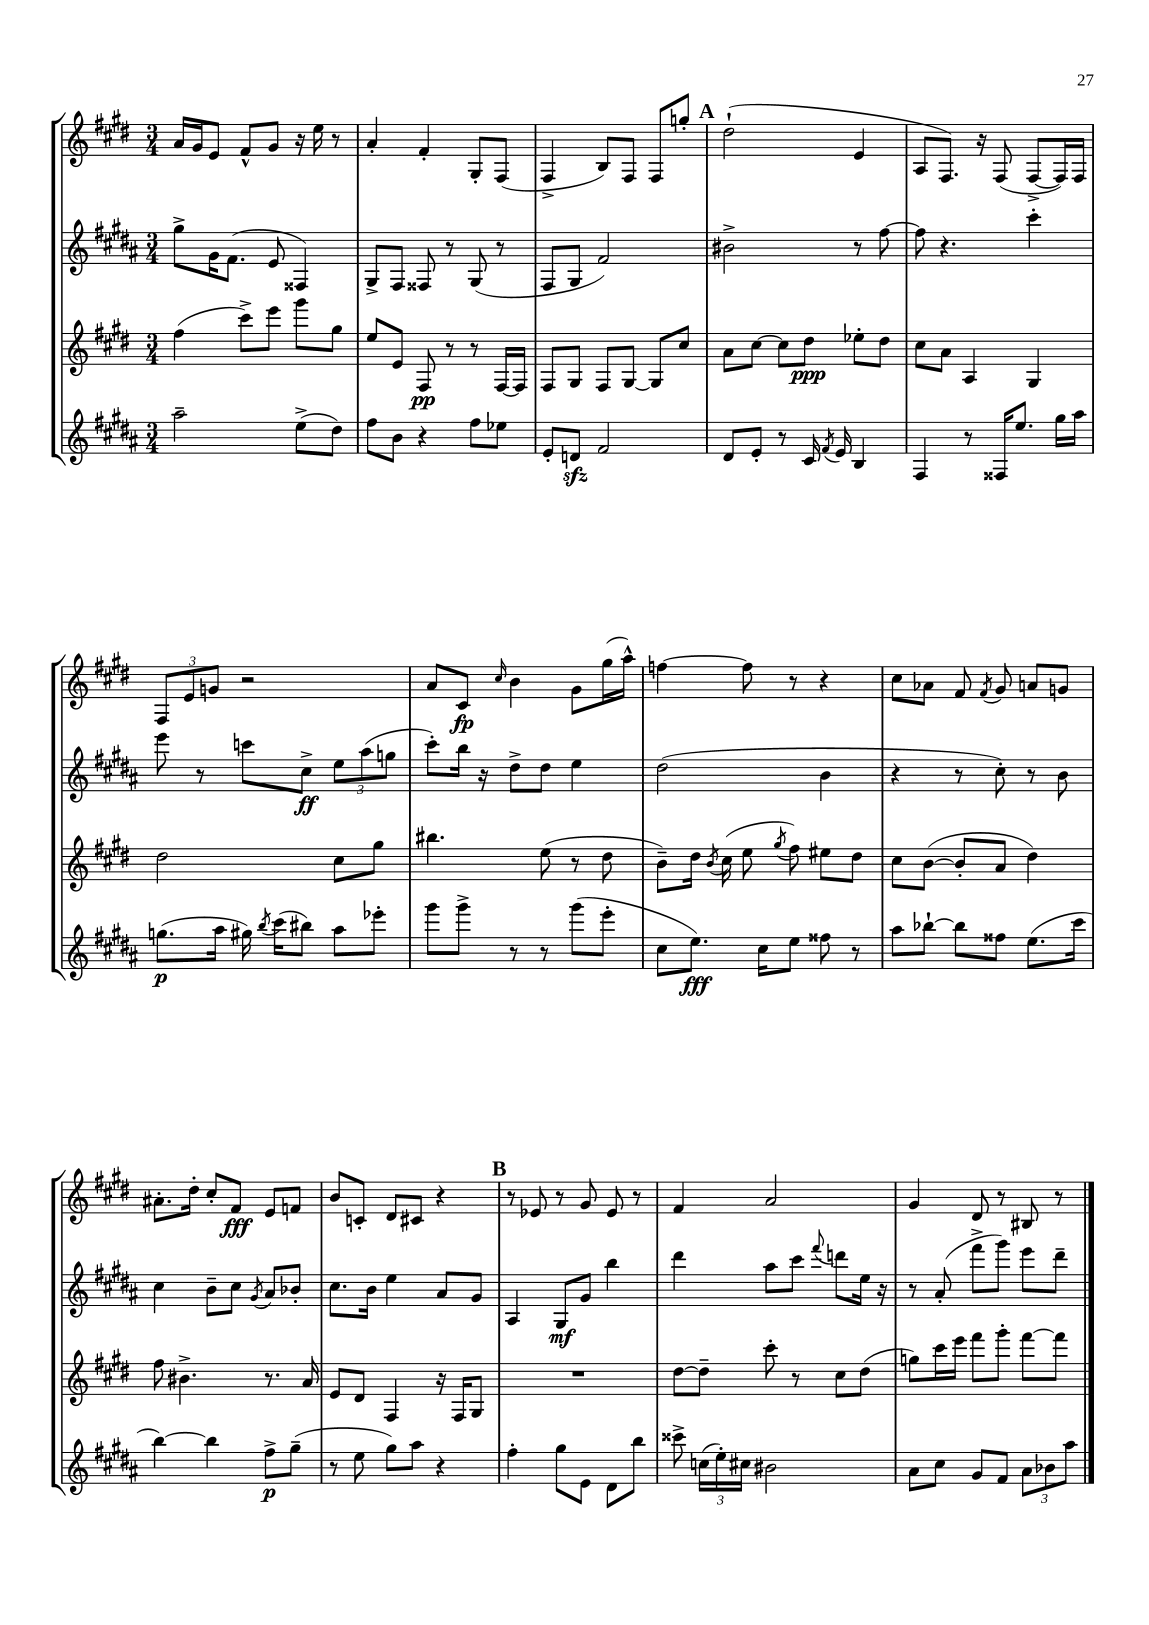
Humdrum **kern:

**kern	**dynam	**kern	**dynam	**kern	**dynam	**kern	**dynam
*part4	*part4	*part3	*part3	*part2	*part2	*part1	*part1
*staff4	*staff4	*staff3	*staff3	*staff2	*staff2	*staff1	*staff1
*clefG2	*	*clefG2	*	*clefG2	*	*clefG2	*
*k[f#c#g#d#a#]	*	*k[f#c#g#d#]	*	*k[f#c#g#d#a#]	*	*k[f#c#g#d#]	*
*M3/4	*	*M3/4	*	*M3/4	*	*M3/4	*
=2	=2	=2	=2	=2	=2	=2	=2
2aa#~\	.	(4ff#\	.	8gg#^\L	.	16a/LL	.
.	.	.	.	.	.	16g#/J	.
.	.	.	.	16g#\K	.	8e/J	.
.	.	.	.	(8.f#\J	.	.	.
.	.	8ccc#^\L)	.	.	.	8f#^^/L	.
.	.	8eee\J	.	8e/	.	8g#/J	.
(8ee^\L	.	8ggg#\L	.	4F##X/)	.	16r	.
.	.	.	.	.	.	16ee\	.
8dd#\J)	.	8gg#\J	.	.	.	8r	.
=3	=3	=3	=3	=3	=3	=3	=3
8ff#\L	.	8ee/L	.	8G#^/L	.	4a'/	.
8b\J	.	8e/J	.	8F#/J	.	.	.
4r	.	8F#/	pp	8F##X/	.	4f#'/	.
.	.	8r	.	8r	.	.	.
8ff#\L	.	8r	.	(8G#/	.	8G#'/L	.
8ee-X\J	.	[16F#/LL	.	8r	.	(8F#/J	.
.	.	16F#/JJ]	.	.	.	.	.
=4	=4	=4	=4	=4	=4	=4	=4
8e'/L	.	8F#/L	.	8F#/L	.	4F#^/	.
8dnzz/J	.	8G#/J	.	8G#/J	.	.	.
2f#/	.	8F#/L	.	2f#/)	.	8B/L)	.
.	.	[8G#/J	.	.	.	8F#/J	.
.	.	8G#/L]	.	.	.	8F#/L	.
.	.	8cc#/J	.	.	.	8ggn'/J	.
!!LO:REH:place=s1:t=A
=5	=5	=5	=5	=5	=5	=5	=5
8d#/L	.	8a\L	.	2b#X^\	.	(2dd#`\	.
8e'/J	.	[8cc#\J	.	.	.	.	.
8r	.	8cc#\L]	.	.	.	.	.
16c#/	.	8dd#\J	ppp	.	.	.	.
8qf#/	.	.	.	.	.	.	.
16e/	.	.	.	.	.	.	.
4B/	.	8ee-X'\L	.	8r	.	4e/	.
.	.	8dd#\J	.	[8ff#\	.	.	.
=6	=6	=6	=6	=6	=6	=6	=6
4F#/	.	8cc#\L	.	8ff#\]	.	8A/L	.
.	.	8a\J	.	4.r	.	8.F#/J)	.
8r	.	4A/	.	.	.	.	.
.	.	.	.	.	.	16r	.
16F##X/KL	.	.	.	.	.	(8F#/	.
8.ee/J	.	.	.	.	.	.	.
.	.	4G#/	.	4ccc#'\	.	[8F#^/L	.
16gg#\LL	.	.	.	.	.	16F#/L])	.
16aa#\JJ	.	.	.	.	.	16F#/JJ	.
!!LO:LB:g=z
=7	=7	=7	=7	=7	=7	=7	=7
(8.ggn\L	p	2dd#\	.	8eee\	.	12F#/L	.
.	.	.	.	.	.	12e/	.
.	.	.	.	8r	.	.	.
.	.	.	.	.	.	12gn/J	.
16aa#\Jk	.	.	.	.	.	.	.
16gg#X\)	.	.	.	8cccn\L	.	2r	.
8qbb/	.	.	.	.	.	.	.
(16ccc#\KL	.	.	.	.	.	.	.
8bb#X\J)	.	.	.	8cc#^\J	ff	.	.
8aa#\L	.	8cc#\L	.	12ee\L	.	.	.
.	.	.	.	(12aa#\	.	.	.
8eee-X'\J	.	8gg#\J	.	.	.	.	.
.	.	.	.	12ggn\J	.	.	.
=8	=8	=8	=8	=8	=8	=8	=8
8ggg#\L	.	4.bb#X\	.	8ccc#'\L)	.	8a/L	.
8ggg#^\J	.	.	.	16bb\Jk	.	8c#/J	fp
.	.	.	.	16r	.	.	.
.	.	.	.	.	.	16qqcc#/	.
8r	.	.	.	8dd#^\L	.	4b\	.
8r	.	(8ee\	.	8dd#\J	.	.	.
(8ggg#\L	.	8r	.	4ee\	.	8g#\L	.
8eee'\J	.	8dd#\	.	.	.	(16gg#\L	.
.	.	.	.	.	.	16aa^^\JJ)	.
=9	=9	=9	=9	=9	=9	=9	=9
8cc#\L	.	8b~\L)	.	(2dd#\	.	[4ffn\	.
8.ee\J)	fff	16dd#\Jk	.	.	.	.	.
.	.	8qb/	.	.	.	.	.
.	.	(16cc#\	.	.	.	.	.
.	.	8ee\	.	.	.	8ff\]	.
16cc#\KL	.	.	.	.	.	.	.
.	.	8qgg#/	.	.	.	.	.
8ee\J	.	8ff#\)	.	.	.	8r	.
8ff##X\	.	8ee#X\L	.	4b\	.	4r	.
8r	.	8dd#\J	.	.	.	.	.
=10	=10	=10	=10	=10	=10	=10	=10
8aa#\L	.	8cc#\L	.	4r	.	8cc#\L	.
[8bb-X`\J	.	([8b\J	.	.	.	8a-X\J	.
8bb-\L]	.	8b'/L]	.	8r	.	8f#/	.
.	.	.	.	.	.	8qf#/	.
8ff##X\J	.	8a/J	.	8cc#'\)	.	8g#/	.
(8.ee\L	.	4dd#\)	.	8r	.	8an/L	.
.	.	.	.	8b\	.	8gn/J	.
16ccc#\Jk	.	.	.	.	.	.	.
!!LO:LB:g=z
=11	=11	=11	=11	=11	=11	=11	=11
[4bb\)	.	8ff#\	.	4cc#\	.	8.a#X'\L	.
.	.	4.b#X^\	.	.	.	.	.
.	.	.	.	.	.	16dd#'\Jk	.
4bb\]	.	.	.	8b~\L	.	8cc#'/L	.
.	.	.	.	8cc#\J	.	8f#/J	fff
.	.	.	.	8qg#/	.	.	.
8ff#^\L	p	8.r	.	8a#/L	.	8e/L	.
(8gg#~\J	.	.	.	8b-X'/J	.	8fn/J	.
.	.	16a/	.	.	.	.	.
=12	=12	=12	=12	=12	=12	=12	=12
8r	.	8e/L	.	8.cc#\L	.	8b/L	.
8ee\	.	8d#/J	.	.	.	8cn'/J	.
.	.	.	.	16b\Jk	.	.	.
8gg#\L)	.	4F#/	.	4ee\	.	8d#/L	.
8aa#\J	.	.	.	.	.	8c#X/J	.
4r	.	16r	.	8a#/L	.	4r	.
.	.	16F#/KL	.	.	.	.	.
.	.	8G#/J	.	8g#/J	.	.	.
!!LO:REH:place=s1:t=B
=13	=13	=13	=13	=13	=13	=13	=13
4ff#'\	.	2.r	.	4A#/	.	8r	.
.	.	.	.	.	.	8e-X/	.
8gg#\L	.	.	.	8G#/L	mf	8r	.
8e\J	.	.	.	8g#/J	.	8g#/	.
8d#\L	.	.	.	4bb\	.	8e-/	.
8bb\J	.	.	.	.	.	8r	.
=14	=14	=14	=14	=14	=14	=14	=14
8ccc##X^\	.	[8dd#\L	.	4ddd#\	.	4f#/	.
(24ccn\LL	.	8dd#~\J]	.	.	.	.	.
24ee'\)	.	.	.	.	.	.	.
24cc#X\JJ	.	.	.	.	.	.	.
2b#X\	.	8ccc#'\	.	8aa#\L	.	2a/	.
.	.	8r	.	8ccc#\J	.	.	.
.	.	.	.	8qqfff#/	.	.	.
.	.	8cc#\L	.	8dddn\L	.	.	.
.	.	(8dd#\J	.	16ee\Jk	.	.	.
.	.	.	.	16r	.	.	.
=15	=15	=15	=15	=15	=15	=15	=15
8a#\L	.	8ggn\L)	.	8r	.	4g#/	.
8cc#\J	.	16ccc#\L	.	(8a#'/	.	.	.
.	.	16eee\JJ	.	.	.	.	.
8g#/L	.	8fff#\L	.	8fff#^\L	.	8d#/	.
8f#/J	.	8ggg#'\J	.	8ggg#\J)	.	8r	.
12a#\L	.	[8fff#\L	.	8eee\L	.	8B#X/	.
12b-X\	.	.	.	.	.	.	.
.	.	8fff#\J]	.	8ddd#~\J	.	8r	.
12aa#\J	.	.	.	.	.	.	.
==	==	==	==	==	==	==	==
*-	*-	*-	*-	*-	*-	*-	*-
